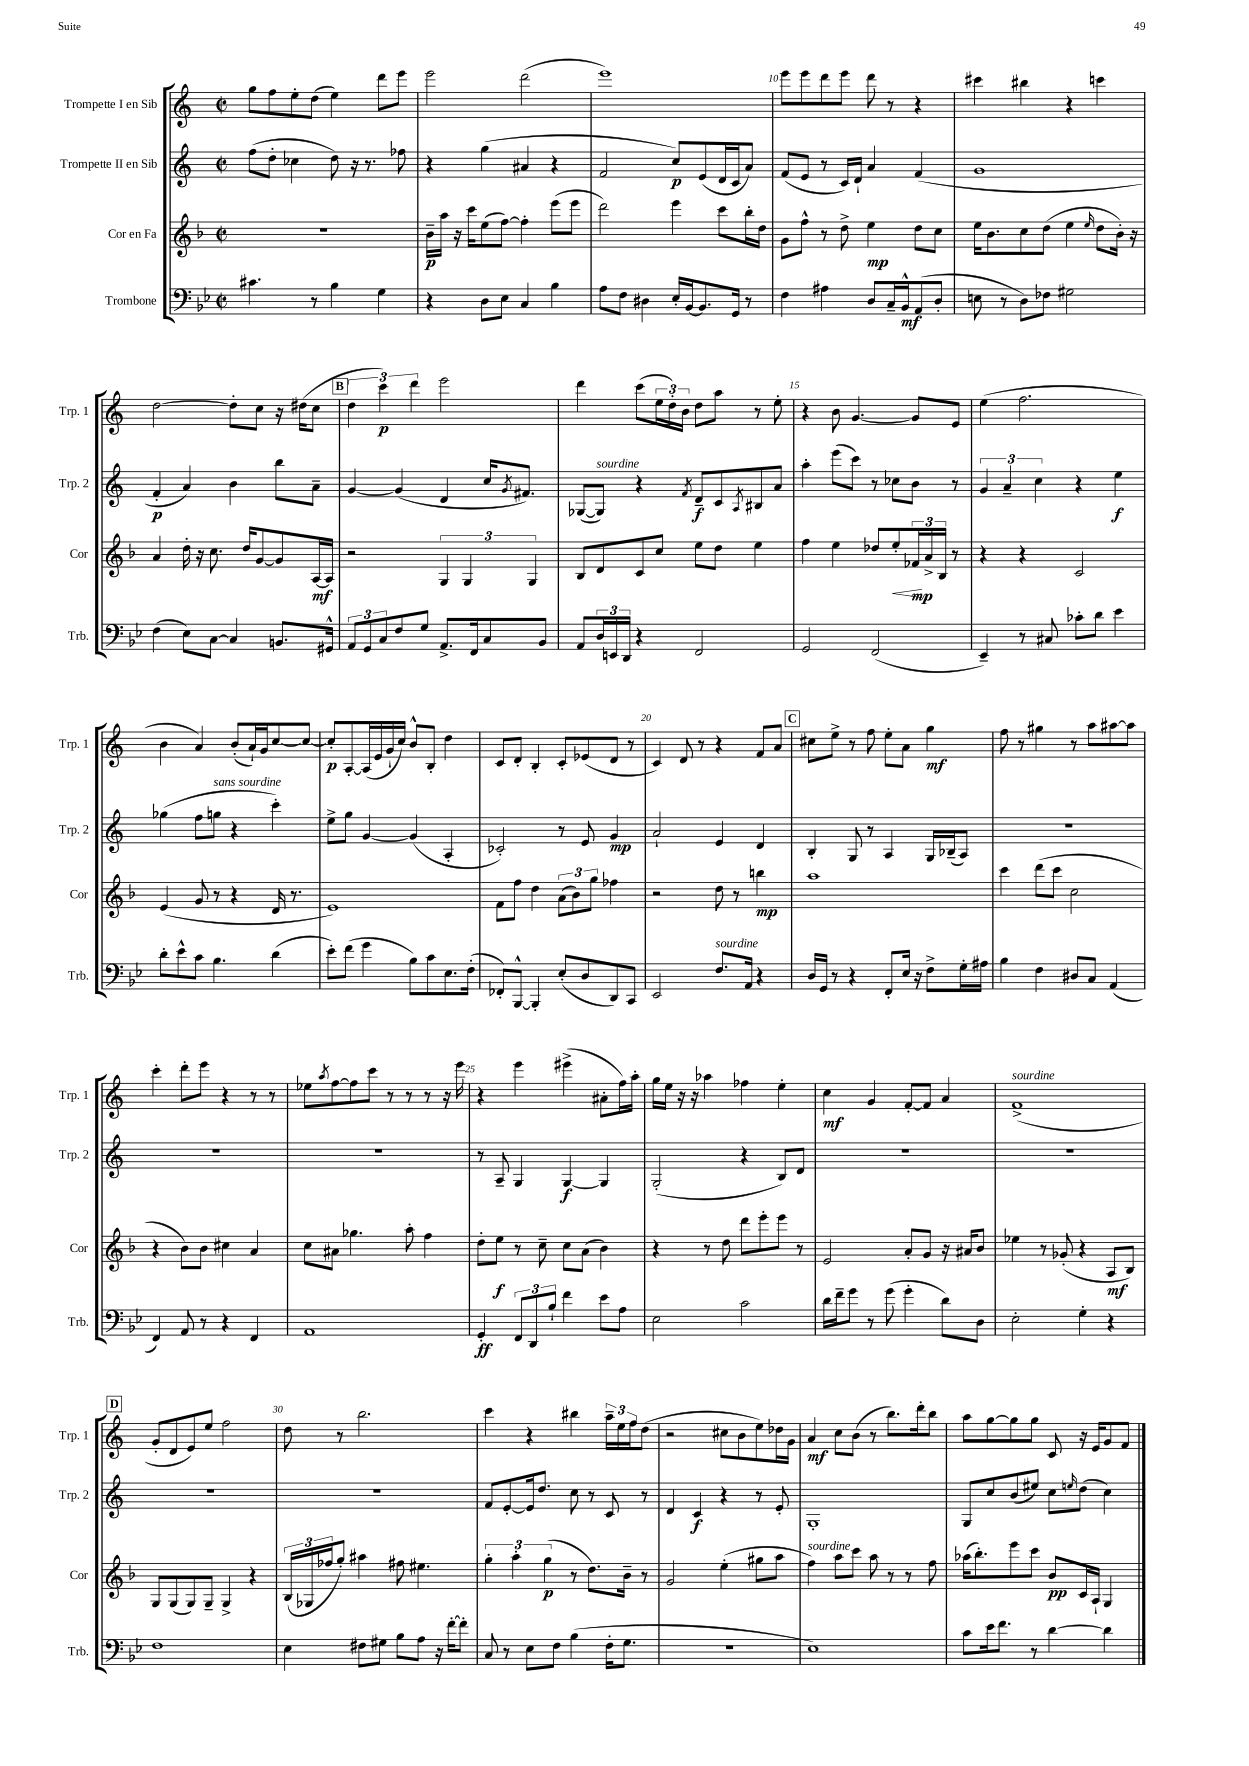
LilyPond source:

<<
\new StaffGroup <<
\new Staff = "s0" \with { instrumentName = "Trompette I en Sib" shortInstrumentName = "Trp. 1" } {
    \clef treble \key c \major \defaultTimeSignature \time 2/2
    g''8 f''8 e''8-. d''8( e''4) d'''8 e'''8 |
    e'''2 d'''2( |
    e'''1) |
    e'''8 e'''8 d'''8 e'''8 d'''8 r8 r4 |
    cis'''4 bis''4 r4 c'''4 |
    d''2~ d''8-. c''8 r16 dis''16( c''8 |
    \mark \markup { \box "B" } \tuplet 3/2 { d''4 c'''4\p) d'''4 } e'''2 |
    d'''4 c'''8( \tuplet 3/2 { e''16 d''16-.) b'16 } d''8 a''8 r8 e''8-. |
    r4 b'8 g'4.~ g'8 e'8 |
    e''4( f''2. |
    b'4 a'4) b'8-.( a'16-!) g'16 c''8~ c''8~ |
    c''8-.\p a8~-. a16( e'16 g'16-! c''16) b'8-^ b8-. d''4 |
    c'8 d'8-. b4-. c'8-. ees'8( d'8 r8 |
    c'4) d'8 r8 r4 f'8 a'8 |
    \mark \markup { \box "C" } cis''8 e''8-> r8 f''8 e''8-. a'8 g''4\mf |
    f''8 r8 gis''4 r8 a''8 ais''8~ ais''8 |
    c'''4-. d'''8-. e'''8 r4 r8 r8 |
    ees''8 \acciaccatura { a''8 } f''8~ f''8 c'''8 r8 r8 r8 r16 e'''16 |
    r4 e'''4 eis'''4->( ais'8-. f''16) a''16-. |
    g''16 e''16 r16 r16 aes''4 fes''4 e''4-. |
    c''4\mf g'4 f'8~-. f'8 a'4 |
    f'1->^\markup { \italic "sourdine" }( |
    \mark \markup { \box "D" } g'8-. d'8 e'8) e''8 f''2 |
    d''8 r8 b''2. |
    c'''4 r4 bis''4 \tuplet 3/2 { a''16-- e''16 f''16 } d''8( |
    r2 cis''8 b'8 e''8) des''16 g'16 |
    a'4\mf c''8 b'8( r8 b''8.) d'''16-. b''8 |
    a''8 g''8~ g''8 g''8 c'8 r16 e'16 g'8 f'8 \bar "|." |
}
\new Staff = "s1" \with { instrumentName = "Trompette II en Sib" shortInstrumentName = "Trp. 2" } {
    \clef treble \key c \major \defaultTimeSignature \time 2/2
    f''8( d''8-. ces''4 d''8) r16 r8. fes''8 |
    r4 g''4( ais'4 r4 |
    f'2 c''8\p) e'8( d'16 c'16 a'8) |
    f'8( e'8 r8 c'16) d'16-! a'4 f'4( |
    g'1 |
    f'4-.\p a'4) b'4 b''8 a'8-- |
    \mark \markup { \box "B" } g'4~ g'4( d'4 c''16 \acciaccatura { g'8 } fis'8.) |
    ges8~( ges8^\markup { \italic "sourdine" }) r4 \acciaccatura { f'8 } d'8--\f c'8 \acciaccatura { a8 } bis8 a'8 |
    a''4-. e'''8( c'''8) r8 ces''8 b'8 r8 |
    \tuplet 3/2 { g'4 a'4-- c''4 } r4 e''4\f |
    ges''4( f''8 g''8^\markup { \italic "sans sourdine" } r4 c'''4-.) |
    e''8-> g''8 g'4~ g'4( a4-. |
    ces'2-.) r8 e'8 g'4\mp |
    a'2-! e'4 d'4 |
    \mark \markup { \box "C" } b4-. g8 r8 a4 g16 bes16--( a8) |
    R1 |
    R1 |
    R1 |
    r8 a8-- g4 g4~\f g4 |
    g2-.( r4 b8) d'8 |
    R1 |
    R1 |
    \mark \markup { \box "D" } R1 |
    R1 |
    f'8 e'8~-. e'16 d''8. c''8 r8 c'8 r8 |
    d'4 c'4\f r4 r8 e'8-. |
    g1-. |
    g8 c''8 b'8( eis''8) c''8 \grace { e''16 } d''8( c''4) \bar "|." |
}
\new Staff = "s2" \with { instrumentName = "Cor en Fa" shortInstrumentName = "Cor" } {
    \clef treble \key f \major \defaultTimeSignature \time 2/2
    r1 |
    bes'16--\p a''16 r16 c'''16 e''8( f''8~) f''4-. e'''8( e'''8 |
    d'''2) e'''4 c'''8 bes''16-. d''16 |
    g'8 f''8-^ r8 d''8-> e''4\mp d''8 c''8 |
    e''16 bes'8. c''8 d''8( e''4 \grace { e''16 } d''8 bes'16-.) r16 |
    a'4 d''16-. r16 c''8. d''16 g'8~ g'8 a16~\mf a16 |
    \mark \markup { \box "B" } r2 \tuplet 3/2 { g4 g4 g4 } |
    bes8 d'8 c'8 c''8 e''8 d''8 e''4 |
    f''4 e''4 des''8 e''8-.\< \tuplet 3/2 { fes'16\mp\! a'16-> bes16 } r8 |
    r4 r4 c'2 |
    e'4( g'8 r8 r4 d'16 r8. |
    e'1) |
    f'8 f''8 d''4 \tuplet 3/2 { a'8( bes'8) g''8 } fes''4 |
    r2 d''8 r8 b''4\mp |
    \mark \markup { \box "C" } a''1 |
    c'''4 d'''8( c'''8 c''2 |
    r4 bes'8) bes'8 cis''4 a'4 |
    c''8 ais'8 ges''4. a''8-. f''4 |
    d''8-. e''8\f r8 c''8-- c''8 a'8( bes'4) |
    r4 r8 d''8 d'''8 e'''8-. e'''8 r8 |
    e'2 a'8-. g'8 r16 ais'16 bes'8 |
    ees''4 r8 ges'8-.( r4 a8\mf bes8) |
    \mark \markup { \box "D" } g8 g8( g8) g8-- g4-> r4 |
    \tuplet 3/2 { bes16( ges16 fes''16 } g''8-.) ais''4 fis''8 eis''4. |
    \tuplet 3/2 { g''4-. a''4-. g''4\p( } r8 d''8.) bes'16-- r8 |
    g'2 e''4-.( gis''8 a''8 |
    f''4^\markup { \italic "sourdine" }) a''8 c'''8 a''8 r8 r8 f''8 |
    aes''16( bes''8.-.) e'''8 c'''8 bes'8\pp c'16 a16-! g4 \bar "|." |
}
\new Staff = "s3" \with { instrumentName = "Trombone" shortInstrumentName = "Trb." } {
    \clef bass \key bes \major \defaultTimeSignature \time 2/2
    cis'4. r8 bes4 g4 |
    r4 d8 ees8 c4 bes4 |
    a8 f8 dis4 ees16-. bes,16~ bes,8. g,16 r8 |
    f4 ais4 d8 c16-- bes,16-^\mf a,8( d8-. |
    e8 r8 d8) fes8 gis2 |
    f4( ees8) c8~ c4 b,8. gis,16-^ |
    \mark \markup { \box "B" } \tuplet 3/2 { a,8 g,8 c8 } f8 g8 a,8.-> f,16 c8 bes,8 |
    a,8 \tuplet 3/2 { d16 e,16 d,16 } r4 f,2 |
    g,2 f,2( |
    ees,4--) r8 cis8 ces'8-. d'8 ees'4 |
    d'8-. ees'8-^ c'8 bes4. d'4( |
    ees'8-.) f'8( g'4 bes8) c'8 ees8. f16-.( |
    fes,8-.) bes,,8~-^ bes,,4-. ees8-.( d8 d,8) c,8 |
    ees,2 f8.^\markup { \italic "sourdine" } a,16 r4 |
    \mark \markup { \box "C" } d16 g,16 r8 r4 f,8-. ees16 r16 f8-> g16-. ais16 |
    bes4 f4 dis8 c8 a,4( |
    f,4) a,8 r8 r4 f,4 |
    a,1 |
    g,4-.\ff \tuplet 3/2 { f,8 d,8 bes8-! } f'4 ees'8 a8 |
    ees2 c'2 |
    d'16 f'16-- g'8 r8 g'8( g'4-. d'8) d8 |
    ees2-. g4-. r4 |
    \mark \markup { \box "D" } f1 |
    ees4 fis8 gis8 bes8 a8 r16 f'16~-. f'8-. |
    c8 r8 ees8 f8 bes4( f16-. g8. |
    R1 |
    ees1) |
    c'8 ees'16 f'8. r8 d'4~ d'4 \bar "|." |
}
>>
>>
\layout { \context { \Score currentBarNumber = #7 \override BarNumber.break-visibility = ##(#f #t #t) barNumberVisibility = #(every-nth-bar-number-visible 5) } }
